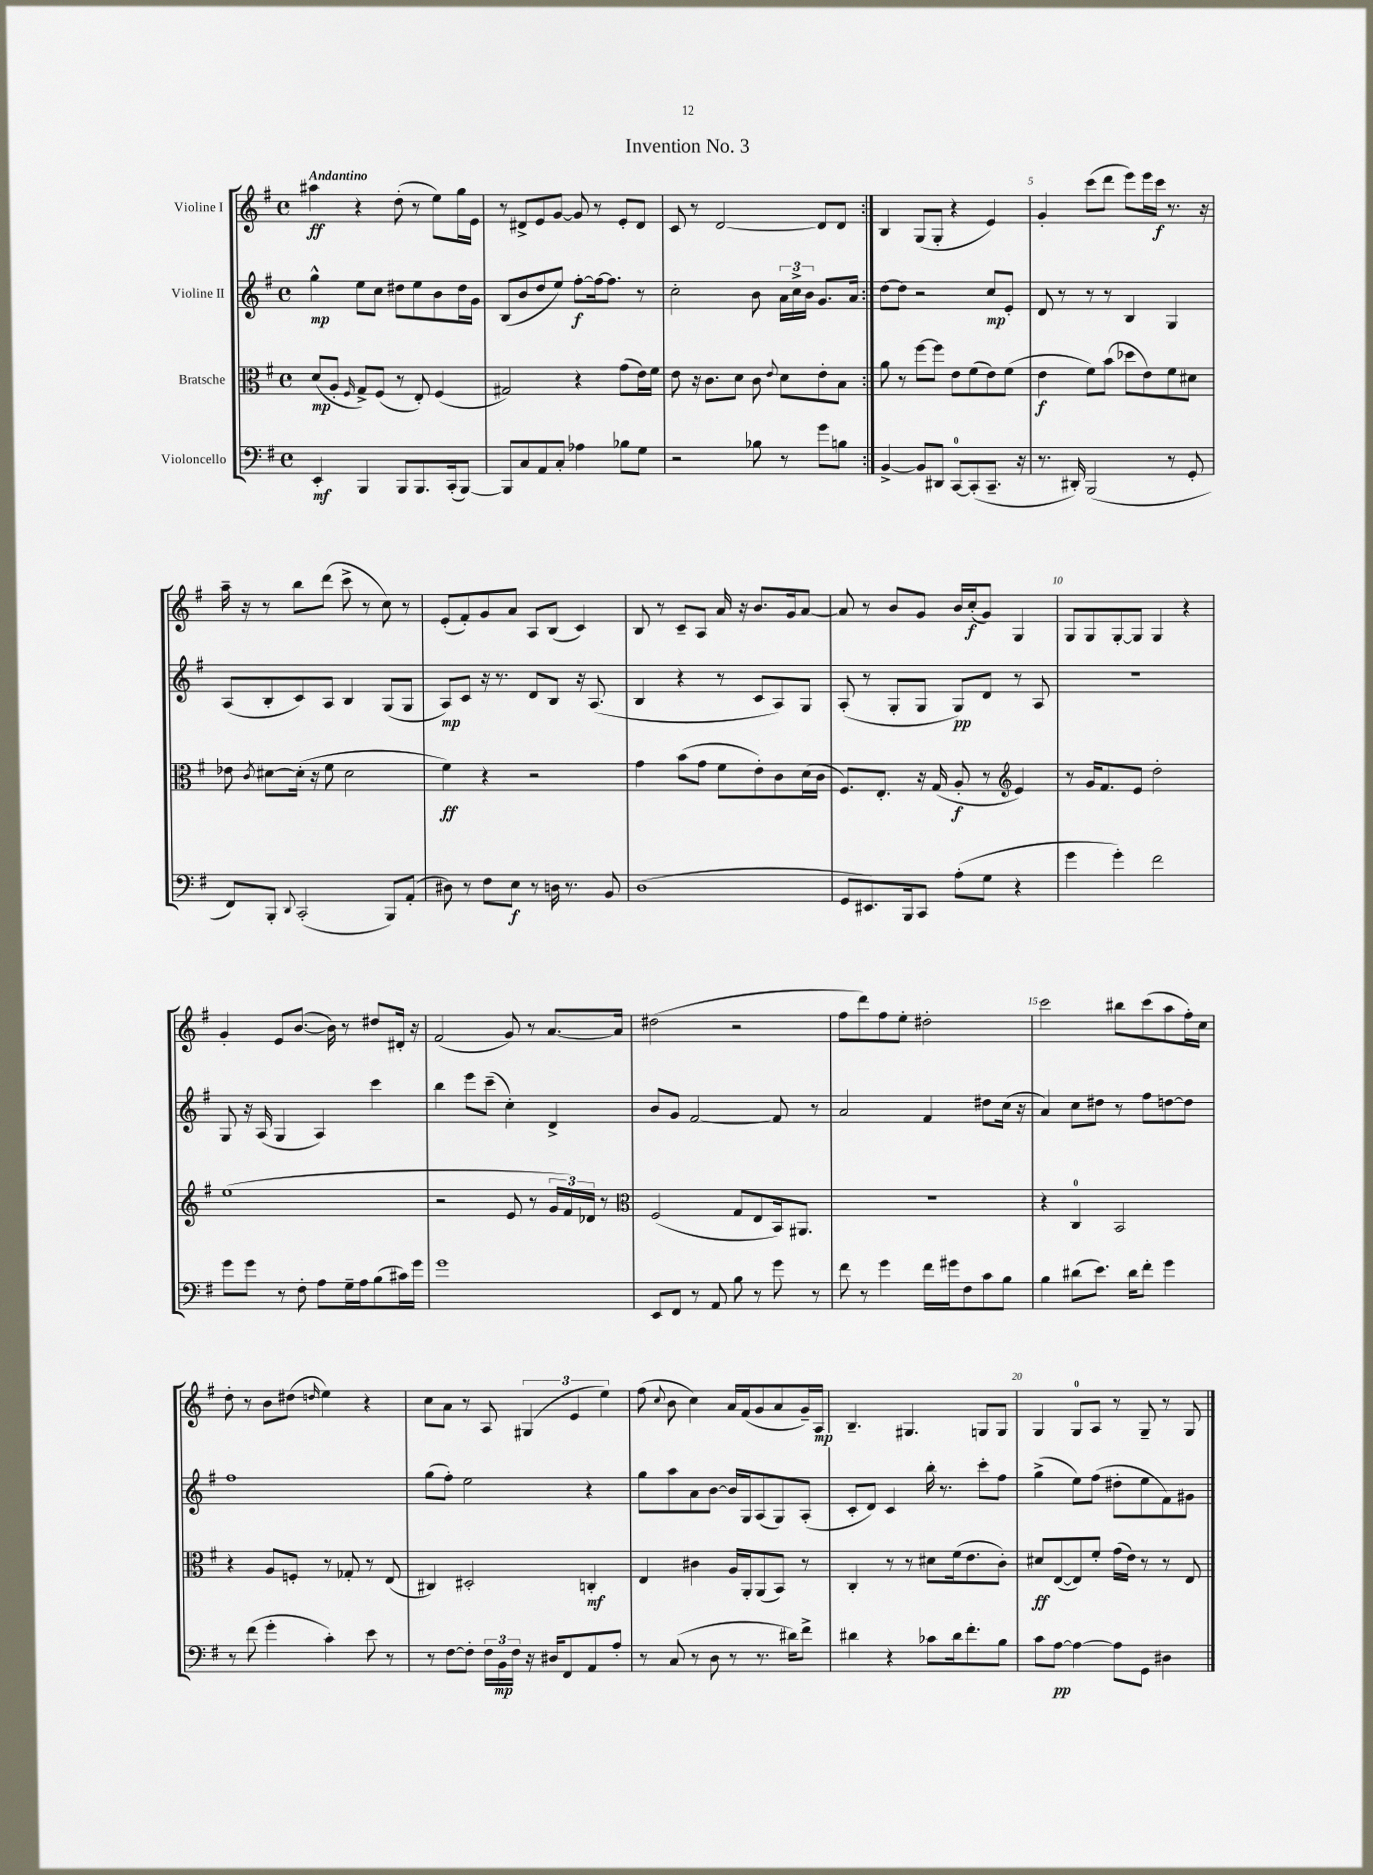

**kern	**dynam	**kern	**dynam	**kern	**dynam	**kern	**dynam
*part4	*part4	*part3	*part3	*part2	*part2	*part1	*part1
*staff4	*staff4	*staff3	*staff3	*staff2	*staff2	*staff1	*staff1
*I"Violoncello	*	*I"Bratsche	*	*I"Violine II	*	*I"Violine I	*
*clefF4	*	*clefC3	*	*clefG2	*	*clefG2	*
*k[f#]	*	*k[f#]	*	*k[f#]	*	*k[f#]	*
*M4/4	*	*M4/4	*	*M4/4	*	*M4/4	*
*met(c)	*	*met(c)	*	*met(c)	*	*met(c)	*
=1	=1	=1	=1	=1	=1	=1	=1
!	!	!	!	!	!	!LO:TX:a:B:t=Andantino	!
4EE'/	mf	(8d/L	mp	4gg^^\	mp	4aa#X\	ff
.	.	8A'/J	.	.	.	.	.
.	.	16qqF#/	.	.	.	.	.
4BBB/	.	8G^/L)	.	8ee\L	.	4r	.
.	.	(8F#/J	.	8cc\J	.	.	.
8BBB/L	.	8r	.	8dd#X\L	.	(8dd'\	.
8.BBB/	.	8E'/)	.	8ee\	.	8r	.
.	.	(4F#/	.	8b\	.	8ee\L)	.
(16CC'/k	.	.	.	.	.	.	.
[8BBB/J)	.	.	.	16dd#\L	.	16gg\L	.
.	.	.	.	16g\JJ	.	16e\JJ	.
=2	=2	=2	=2	=2	=2	=2	=2
8BBB/L]	.	2G#X/)	.	(8B/L	.	8r	.
8C/	.	.	.	8b/	.	8d#X^/L	.
8AA/	.	.	.	8dd/	.	8e/	.
8C'/J	.	.	.	8ee/J)	.	[8g/J	.
4A-X\	.	4r	.	[8ff#'\L	f	8g/]	.
.	.	.	.	16ff#\k_	.	8r	.
.	.	.	.	8.ff#\J]	.	.	.
8B-X\L	.	(8g\L	.	.	.	8e'/L	.
8G\J	.	16e\L)	.	8r	.	8d#/J	.
.	.	16f#\JJ	.	.	.	.	.
=3	=3	=3	=3	=3	=3	=3	=3
2r	.	8e\	.	2cc'\	.	8c/	.
.	.	16r	.	.	.	8r	.
.	.	8.c\L	.	.	.	.	.
.	.	.	.	.	.	[2d/	.
.	.	8d\J	.	.	.	.	.
8B-X\	.	8c\	.	8b\	.	.	.
.	.	8qqe/	.	.	.	.	.
8r	.	8d\L	.	24a\LL	.	.	.
.	.	.	.	24cc^\	.	.	.
.	.	.	.	24b\JJ	.	.	.
8g\L	.	8e'\	.	8.g/L	.	8d/L]	.
8Bn\J	.	8B\J	.	.	.	8d/J	.
.	.	.	.	16a/Jk	.	.	.
=4:|!	=4:|!	=4:|!	=4:|!	=4:|!	=4:|!	=4:|!	=4:|!
[4BB^/	.	8a\	.	[8dd\L	.	4B/	.
.	.	8r	.	8dd\J]	.	.	.
8BB/L]	.	[8ff#\L	.	2r	.	(8G/L	.
8DD#X/J	.	8ff#\J]	.	.	.	8G'/J	.
[8CC/L	.	8e\L	.	.	.	4r	.
(8CC'/]	.	(8f#\	.	.	.	.	.
8.CC~/J	.	8e\)	.	8cc/L	mp	4e/)	.
.	.	(8f#\J	.	8e'/J	.	.	.
16r	.	.	.	.	.	.	.
=5	=5	=5	=5	=5	=5	=5	=5
8.r	.	4e\	f	8d/	.	4g'/	.
.	.	.	.	8r	.	.	.
16DD#X'/)	.	.	.	.	.	.	.
(2BBB/	.	8f#\L)	.	8r	.	(8ccc\L	.
.	.	(8b\J	.	8r	.	8ddd\J	.
.	.	8dd-X\L	.	4B/	.	8eee\L)	.
.	.	8e\)	.	.	.	16eee\L	.
.	.	.	.	.	.	16ccc\JJ	f
8r	.	8f#\	.	4G/	.	8.r	.
8GG'/	.	8d#X\J	.	.	.	.	.
.	.	.	.	.	.	16r	.
!!LO:LB:g=z
=6	=6	=6	=6	=6	=6	=6	=6
8FF#/L)	.	8e-X\	.	(8A/L	.	16aa~\	.
.	.	.	.	.	.	16r	.
.	.	8qc/	.	.	.	.	.
8BBB'/J	.	[8d#X\L	.	8B'/	.	8r	.
8qqDD/	.	.	.	.	.	.	.
(2CC'/	.	(16d#'\Jk]	.	8c/)	.	8bb\L	.
.	.	16r	.	.	.	.	.
.	.	8f#\	.	8A/J	.	(8ddd\J	.
.	.	2d#\	.	4B/	.	8ccc^\	.
.	.	.	.	.	.	8r	.
8BBB/L)	.	.	.	(8G/L	.	8cc\)	.
(8AA'/J	.	.	.	8G/J	.	8r	.
=7	=7	=7	=7	=7	=7	=7	=7
8D#X\)	.	4f#\)	ff	8A/L)	mp	(8e'/L	.
8r	.	.	.	8c/J	.	8f#'/)	.
8F#\L	.	4r	.	16r	.	8g/	.
.	.	.	.	8.r	.	.	.
8E\J	f	.	.	.	.	8a/J	.
8r	.	2r	.	8d/L	.	8A/L	.
16Dn\	.	.	.	8B/J	.	(8B/J	.
8.r	.	.	.	.	.	.	.
.	.	.	.	16r	.	4c/)	.
.	.	.	.	(8.A/	.	.	.
8BB/	.	.	.	.	.	.	.
=8	=8	=8	=8	=8	=8	=8	=8
(1D	.	4g\	.	4B/	.	8B/	.
.	.	.	.	.	.	8r	.
.	.	(8b\L	.	4r	.	8c~/L	.
.	.	8g\J	.	.	.	8A/J	.
.	.	8f#\L	.	8r	.	16a/	.
.	.	.	.	.	.	16r	.
.	.	8e'\)	.	8c/L	.	8.b/L	.
.	.	8c\	.	8A/)	.	.	.
.	.	.	.	.	.	16g/k	.
.	.	(16d\L	.	8G/J	.	[8a/J	.
.	.	16c\JJ	.	.	.	.	.
=9	=9	=9	=9	=9	=9	=9	=9
8GG/L	.	8.F#/L)	.	(8A'/	.	8a/]	.
8.EE#X/)	.	.	.	8r	.	8r	.
.	.	8.E'/J	.	.	.	.	.
.	.	.	.	8G'/L	.	8b/L	.
16BBB/k	.	.	.	.	.	.	.
8CC/J	.	16r	.	8G/J	.	8g/J	.
.	.	(16G/	.	.	.	.	.
(8A'\L	.	8A'/	f	8G/L)	pp	16b/LL	.
.	.	.	.	.	.	(16cc'/J	f
8G\J	.	8r	.	8d/J	.	8g/J)	.
*	*	*clefG2	*	*	*	*	*
4r	.	4e/)	.	8r	.	4G/	.
.	.	.	.	8A/	.	.	.
=10	=10	=10	=10	=10	=10	=10	=10
4g\	.	8r	.	1r	.	8G/L	.
.	.	16g/KL	.	.	.	8G/	.
.	.	8.f#/	.	.	.	.	.
4g'\)	.	.	.	.	.	[8G'/	.
.	.	8e/J	.	.	.	8G/J]	.
2f#\	.	2dd'\	.	.	.	4G/	.
.	.	.	.	.	.	4r	.
!!LO:LB:g=z
=11	=11	=11	=11	=11	=11	=11	=11
8g\L	.	(1ee	.	8G/	.	4g'/	.
8g\J	.	.	.	16r	.	.	.
.	.	.	.	(16A/	.	.	.
8r	.	.	.	4G/	.	8e/L	.
8F#'\	.	.	.	.	.	([8.b/J	.
8A\L	.	.	.	4A/)	.	.	.
.	.	.	.	.	.	16b\])	.
16G~\L	.	.	.	.	.	8r	.
16A\J	.	.	.	.	.	.	.
(8B\	.	.	.	4ccc\	.	8dd#X/L	.
16c#X\L)	.	.	.	.	.	16d#X'/Jk	.
16g\JJ	.	.	.	.	.	16r	.
=12	=12	=12	=12	=12	=12	=12	=12
1g	.	2r	.	4bb\	.	(2f#/	.
.	.	.	.	8eee\L	.	.	.
.	.	.	.	(8ccc~\J	.	.	.
.	.	8e/	.	4cc'\)	.	8g/)	.
.	.	8r	.	.	.	8r	.
.	.	24g/LL	.	4d^/	.	[8.a/L	.
.	.	24f#/)	.	.	.	.	.
.	.	24d-X/JJ	.	.	.	.	.
.	.	8r	.	.	.	.	.
.	.	.	.	.	.	16a/Jk]	.
=13	=13	=13	=13	=13	=13	=13	=13
*	*	*clefC3	*	*	*	*	*
8EE/L	.	(2F#/	.	8b/L	.	(2dd#X\	.
8FF#/J	.	.	.	8g/J	.	.	.
8r	.	.	.	[2f#/	.	.	.
8AA/	.	.	.	.	.	.	.
8B\	.	8G/L	.	.	.	2r	.
8r	.	8E/	.	.	.	.	.
8g\	.	16BB/k)	.	8f#/]	.	.	.
.	.	8.AA#X/J	.	.	.	.	.
8r	.	.	.	8r	.	.	.
=14	=14	=14	=14	=14	=14	=14	=14
8f#\	.	1r	.	2a/	.	8ff#\L	.
8r	.	.	.	.	.	8ddd\)	.
4g\	.	.	.	.	.	8ff#\	.
.	.	.	.	.	.	8ee'\J	.
16f#\LL	.	.	.	4f#/	.	2dd#X'\	.
16g#X\J	.	.	.	.	.	.	.
8F#\	.	.	.	.	.	.	.
8c\	.	.	.	8dd#X\L	.	.	.
8B\J	.	.	.	(16cc\Jk	.	.	.
.	.	.	.	16r	.	.	.
=15	=15	=15	=15	=15	=15	=15	=15
4B\	.	4r	.	4a/)	.	2ccc\	.
(8d#X\L	.	4C/	.	8cc\L	.	.	.
8.e\J)	.	.	.	8dd#X\J	.	.	.
.	.	2BB/	.	8r	.	8bb#X\L	.
16d#\KL	.	.	.	.	.	.	.
8f#'\J	.	.	.	8ff#\L	.	(8ccc\	.
4g\	.	.	.	[8ddn\	.	8aa\	.
.	.	.	.	8dd\J]	.	16ff#'\L)	.
.	.	.	.	.	.	16cc\JJ	.
!!LO:LB:g=z
=16	=16	=16	=16	=16	=16	=16	=16
8r	.	4r	.	1ff#	.	8dd'\	.
(8f#\	.	.	.	.	.	8r	.
4g'\	.	8A/L	.	.	.	8b\L	.
.	.	8Fn'/J	.	.	.	(8dd#X\J	.
.	.	.	.	.	.	16qqddn/	.
4c'\)	.	8r	.	.	.	4ee\)	.
.	.	8G-X'/	.	.	.	.	.
8e\	.	8r	.	.	.	4r	.
8r	.	(8E/	.	.	.	.	.
=17	=17	=17	=17	=17	=17	=17	=17
8r	.	4C#X/)	.	(8gg\L	.	8cc\L	.
[8F#\L	.	.	.	8ff#'\J)	.	8a\J	.
8F#'\J]	.	2D#X'/	.	2ee\	.	8r	.
24F#\LL	.	.	.	.	.	8A/	.
24BB\	mp	.	.	.	.	.	.
24F#\JJ	.	.	.	.	.	.	.
16r	.	.	.	.	.	(6G#X/	.
16D#X/KL	.	.	.	.	.	.	.
8FF#/	.	.	.	.	.	.	.
.	.	.	.	.	.	6e/	.
8AA/	.	4Cn'/	mf	4r	.	.	.
.	.	.	.	.	.	6ee\)	.
8A'/J	.	.	.	.	.	.	.
=18	=18	=18	=18	=18	=18	=18	=18
8r	.	4E/	.	8gg\L	.	(8ff#\	.
.	.	.	.	.	.	8qqcc/	.
(8C/	.	.	.	8aa\	.	8b\	.
8r	.	4c#X\	.	8a\	.	4cc\)	.
8D\	.	.	.	[8b\J	.	.	.
8r	.	16A/LL	.	16b/LL]	.	16a/LL	.
.	.	16AA'/J	.	16G/J	.	(16f#/J	.
8.r	.	(8AA/	.	(8A/	.	8g/	.
.	.	8BB/J)	.	8G/)	.	8a/	.
16d#X\KL)	.	.	.	.	.	.	.
8f#^\J	.	8r	.	(8A'/J	.	16g~/L)	.
.	.	.	.	.	.	16A/JJ	mp
=19	=19	=19	=19	=19	=19	=19	=19
4d#X\	.	4C'/	.	8c'/L	.	4.B~/	.
.	.	.	.	8d/J)	.	.	.
4r	.	8r	.	4c/	.	.	.
.	.	8r	.	.	.	4.G#X/	.
8c-X\L	.	8d#X\L	.	16bb'\	.	.	.
.	.	.	.	8.r	.	.	.
16d#\k	.	(16f#\k	.	.	.	.	.
8.f#'\	.	8.e\	.	.	.	.	.
.	.	.	.	8ccc'\L	.	8Gn/L	.
8B\J	.	8c'\J)	.	8ff#\J	.	8G/J	.
=20	=20	=20	=20	=20	=20	=20	=20
8c\L	.	8d#X/L	ff	(4gg^\	.	4G/	.
[8A\J	pp	([8E/	.	.	.	.	.
4A\_	.	8E/])	.	8ee\L)	.	8G/L	.
.	.	8f#'/J	.	(8ff#\J	.	8A/J	.
8A\L]	.	(16g\LL	.	8dd#X'\L	.	8r	.
.	.	16e\JJ)	.	.	.	.	.
8GG\J	.	8r	.	8ee\	.	8G~/	.
4D#X\	.	8r	.	8f#\)	.	8r	.
.	.	8E/	.	8g#X\J	.	8G/	.
==	==	==	==	==	==	==	==
*-	*-	*-	*-	*-	*-	*-	*-
